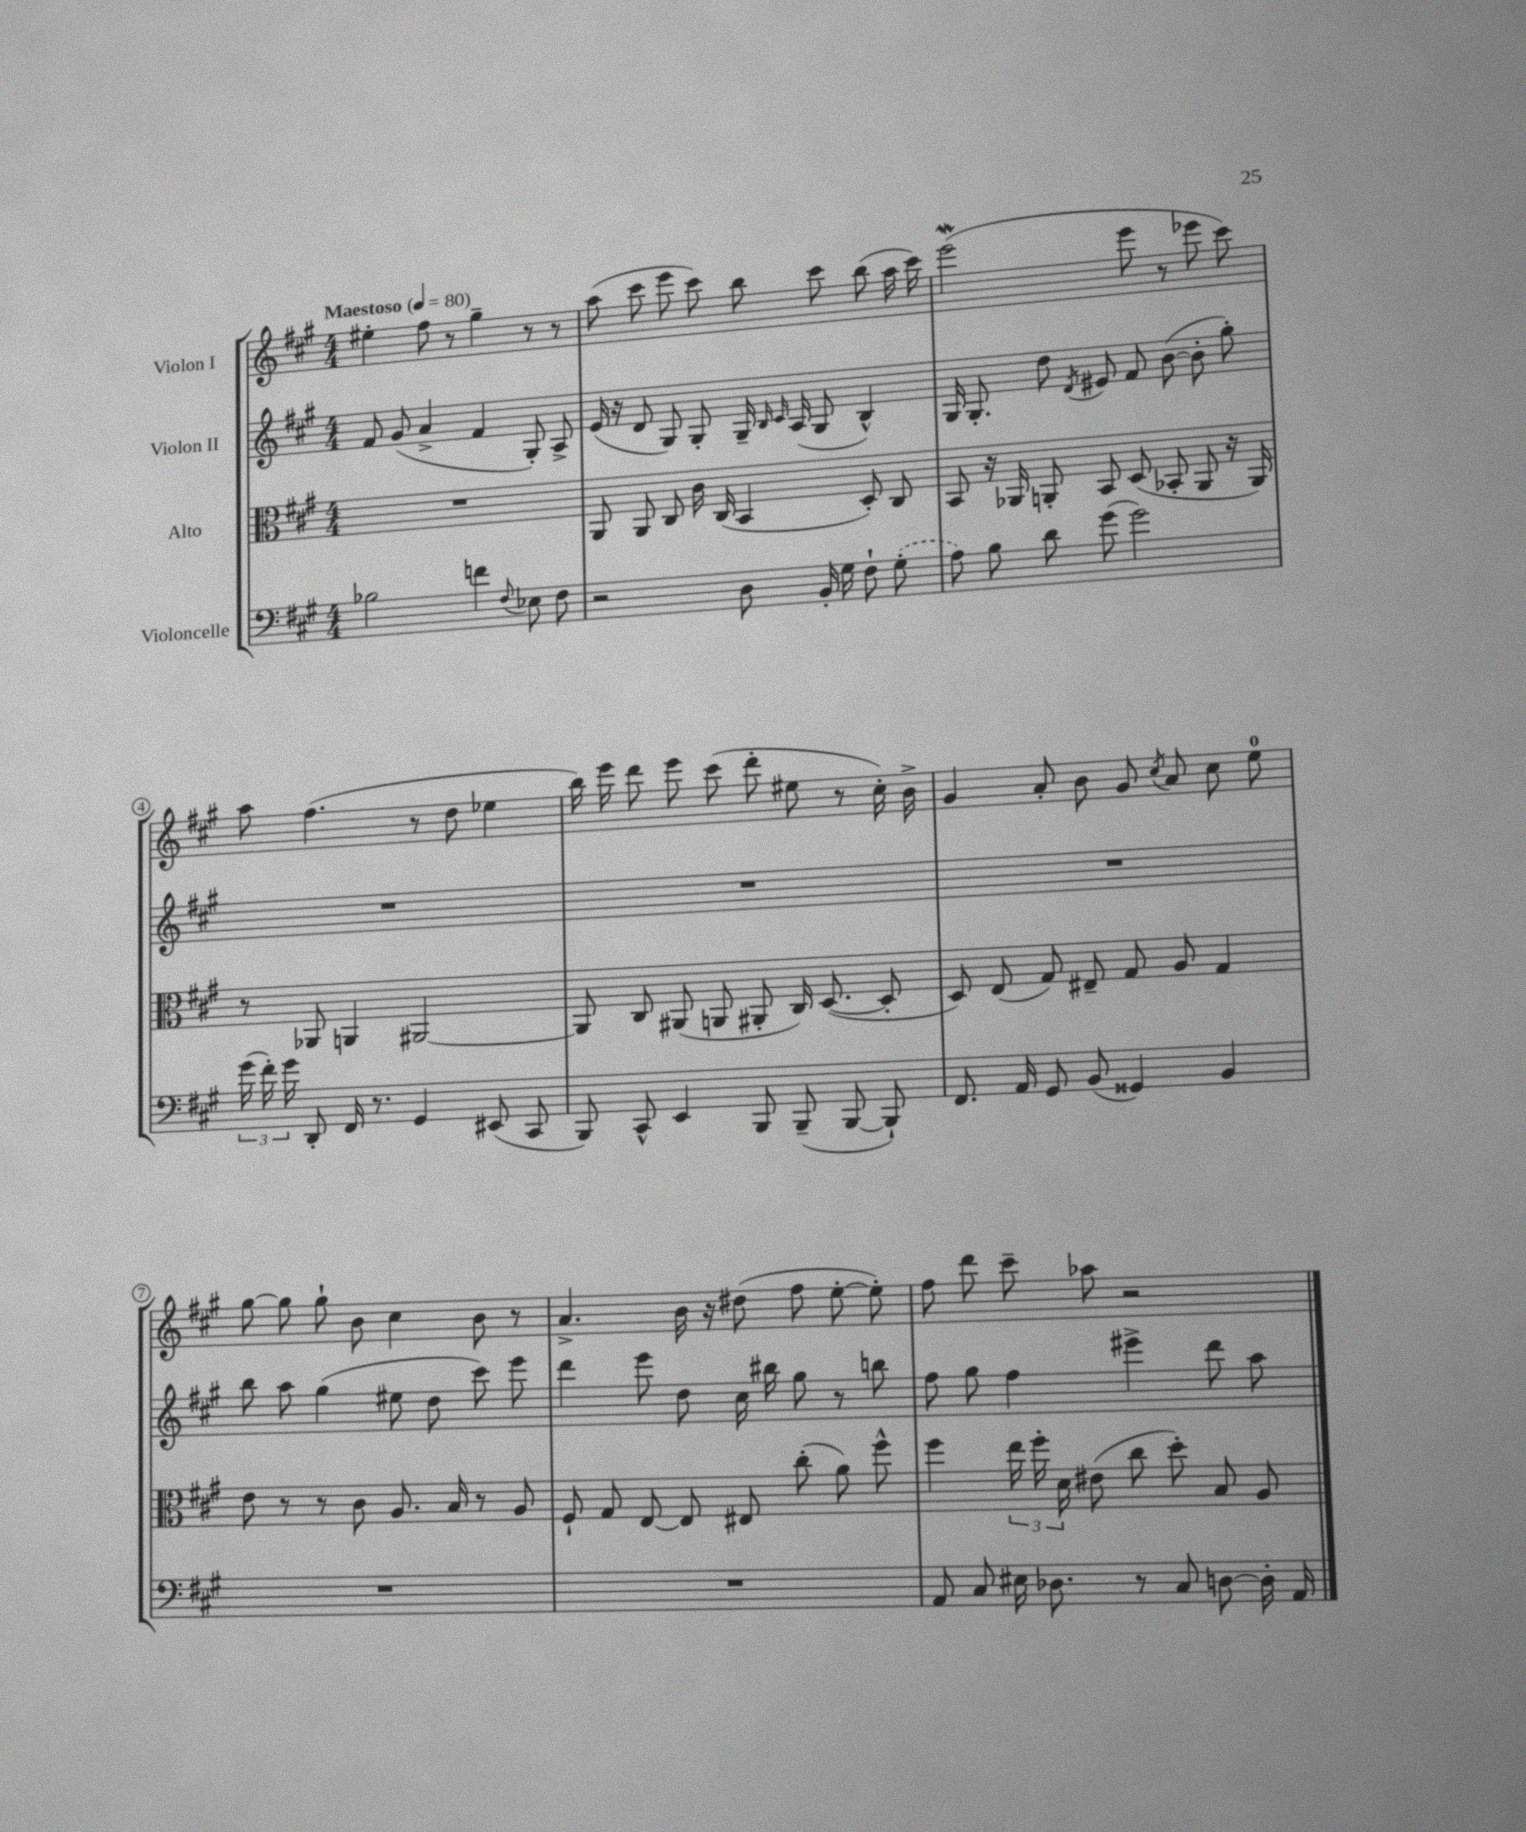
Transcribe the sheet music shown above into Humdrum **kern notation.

**kern	**kern	**kern	**kern
*staff4	*staff3	*staff2	*staff1
*clefF4	*clefC3	*clefG2	*clefG2
*k[f#c#g#]	*k[f#c#g#]	*k[f#c#g#]	*k[f#c#g#]
*M4/4	*M4/4	*M4/4	*M4/4
*MM80	*MM80	*MM80	*MM80
2B-\	1r	8f#/	4ee#'\
.	.	(8g#/	.
.	.	4a^/	8ff#\
.	.	.	8r
4f\	.	4f#/	4gg#~\
8qqF#/	.	.	.
8E-\	.	8G#'/)	8r
8F#\	.	8A^/	8r
=	=	=	=
2r	8AA/	(16e/	(8aa\
.	.	16r	.
.	8AA/	8d/	8ccc#\
.	8C#/	8G#/)	8eee\
.	16c#\	8G#'/	8ccc#\)
.	(16C#/	.	.
8D\	4BB/	16G#~/	8bb\
.	.	16qqB/	.
.	.	16qqc#/	.
.	.	(16A/	.
16BB'/	.	8G#/	8ccc#\
16G#\	.	.	.
8F#`\	8D'/)	4B^^/)	(8bb\
(8G#'\	8C#/	.	16aa\
.	.	.	16ccc#\)
=	=	=	=
8A\)	8BB/	16G#/	(2eee\
.	.	8.G#'/	.
8B\	16r	.	.
.	16AA-/	.	.
8d\	8AA'/	8dd\	.
.	.	8qd/	.
(8g#\	8BB/	8e#/	.
2g#\)	(8D/	8f#/	8eee\
.	8BB-'/	([8b\	8r
.	8AA/	8b'\]	8eee-\
.	16r	8gg#'\)	8ccc#\)
.	16AA/)	.	.
=	=	=	=
(24g#\	8r	1r	8aa\
24f#'\)	.	.	.
24g#\	.	.	.
8DD'/	8AA-/	.	(4.ff#\
16FF#/	4AA/	.	.
8.r	.	.	.
4GG#/	[2AA#/	.	8r
.	.	.	8dd\
(8EE#/	.	.	4ee-\
8CC#/	.	.	.
=	=	=	=
8BBB/)	8AA#/]	1r	16bb\)
.	.	.	16eee\
8CC#^^/	8C#/	.	8ddd\
4EE/	(8AA#/	.	8eee\
.	8AA/	.	(8ccc#\
8BBB/	8AA#'/	.	8ddd'\
(8BBB~/	16C#/)	.	8ee#\
.	([8.D/	.	.
[8BBB/	.	.	8r
8BBB`/])	8D'/]	.	16cc#'\)
.	.	.	16b^\
=	=	=	=
8.FF#/	8D/)	1r	4g#/
.	(8E/	.	.
16AA/	.	.	.
8GG#/	8G#/)	.	8a'/
(8BB/	8E#~/	.	8b\
4GG##/)	8G#/	.	8g#/
.	.	.	8qcc#/
.	8A/	.	8a/
4BB/	4G#/	.	8cc#\
.	.	.	8ee\
=	=	=	=
1r	8e\	8bb\	[8gg#\
.	8r	8aa\	8gg#\]
.	8r	(4gg#\	8gg#`\
.	8c#\	.	8b\
.	8.A/	8ee#\	4cc#\
.	.	8dd\	.
.	16B/	.	.
.	8r	8ccc#\)	8b\
.	8A/	8eee\	8r
=	=	=	=
1r	8F#`/	4ddd\	4.a^/
.	8G#/	.	.
.	[8E/	8eee\	.
.	8E/]	8dd\	16b\
.	.	.	16r
.	8E#/	16cc#\	(8dd#\
.	.	16bb#\	.
.	(8cc#'\	8gg#\	8ff#\
.	8a\)	8r	[8ee'\
.	8ff#^^\	8bb\	8ee'\])
=	=	=	=
8AA/	4ff#\	8ff#\	8ff#\
8C#/	.	8gg#\	8ddd\
16E#\	24ee\	4ff#\	8ccc#~\
.	24ff#'\	.	.
8.D-\	.	.	.
.	24d\	.	.
.	(8e#\	.	8aa-\
8r	8cc#\	4eee#^\	2r
8C#/	8dd'\)	.	.
[8D\	8B/	8ddd\	.
16D'\]	8A/	8aa\	.
16AA/	.	.	.
==	==	==	==
*-	*-	*-	*-
